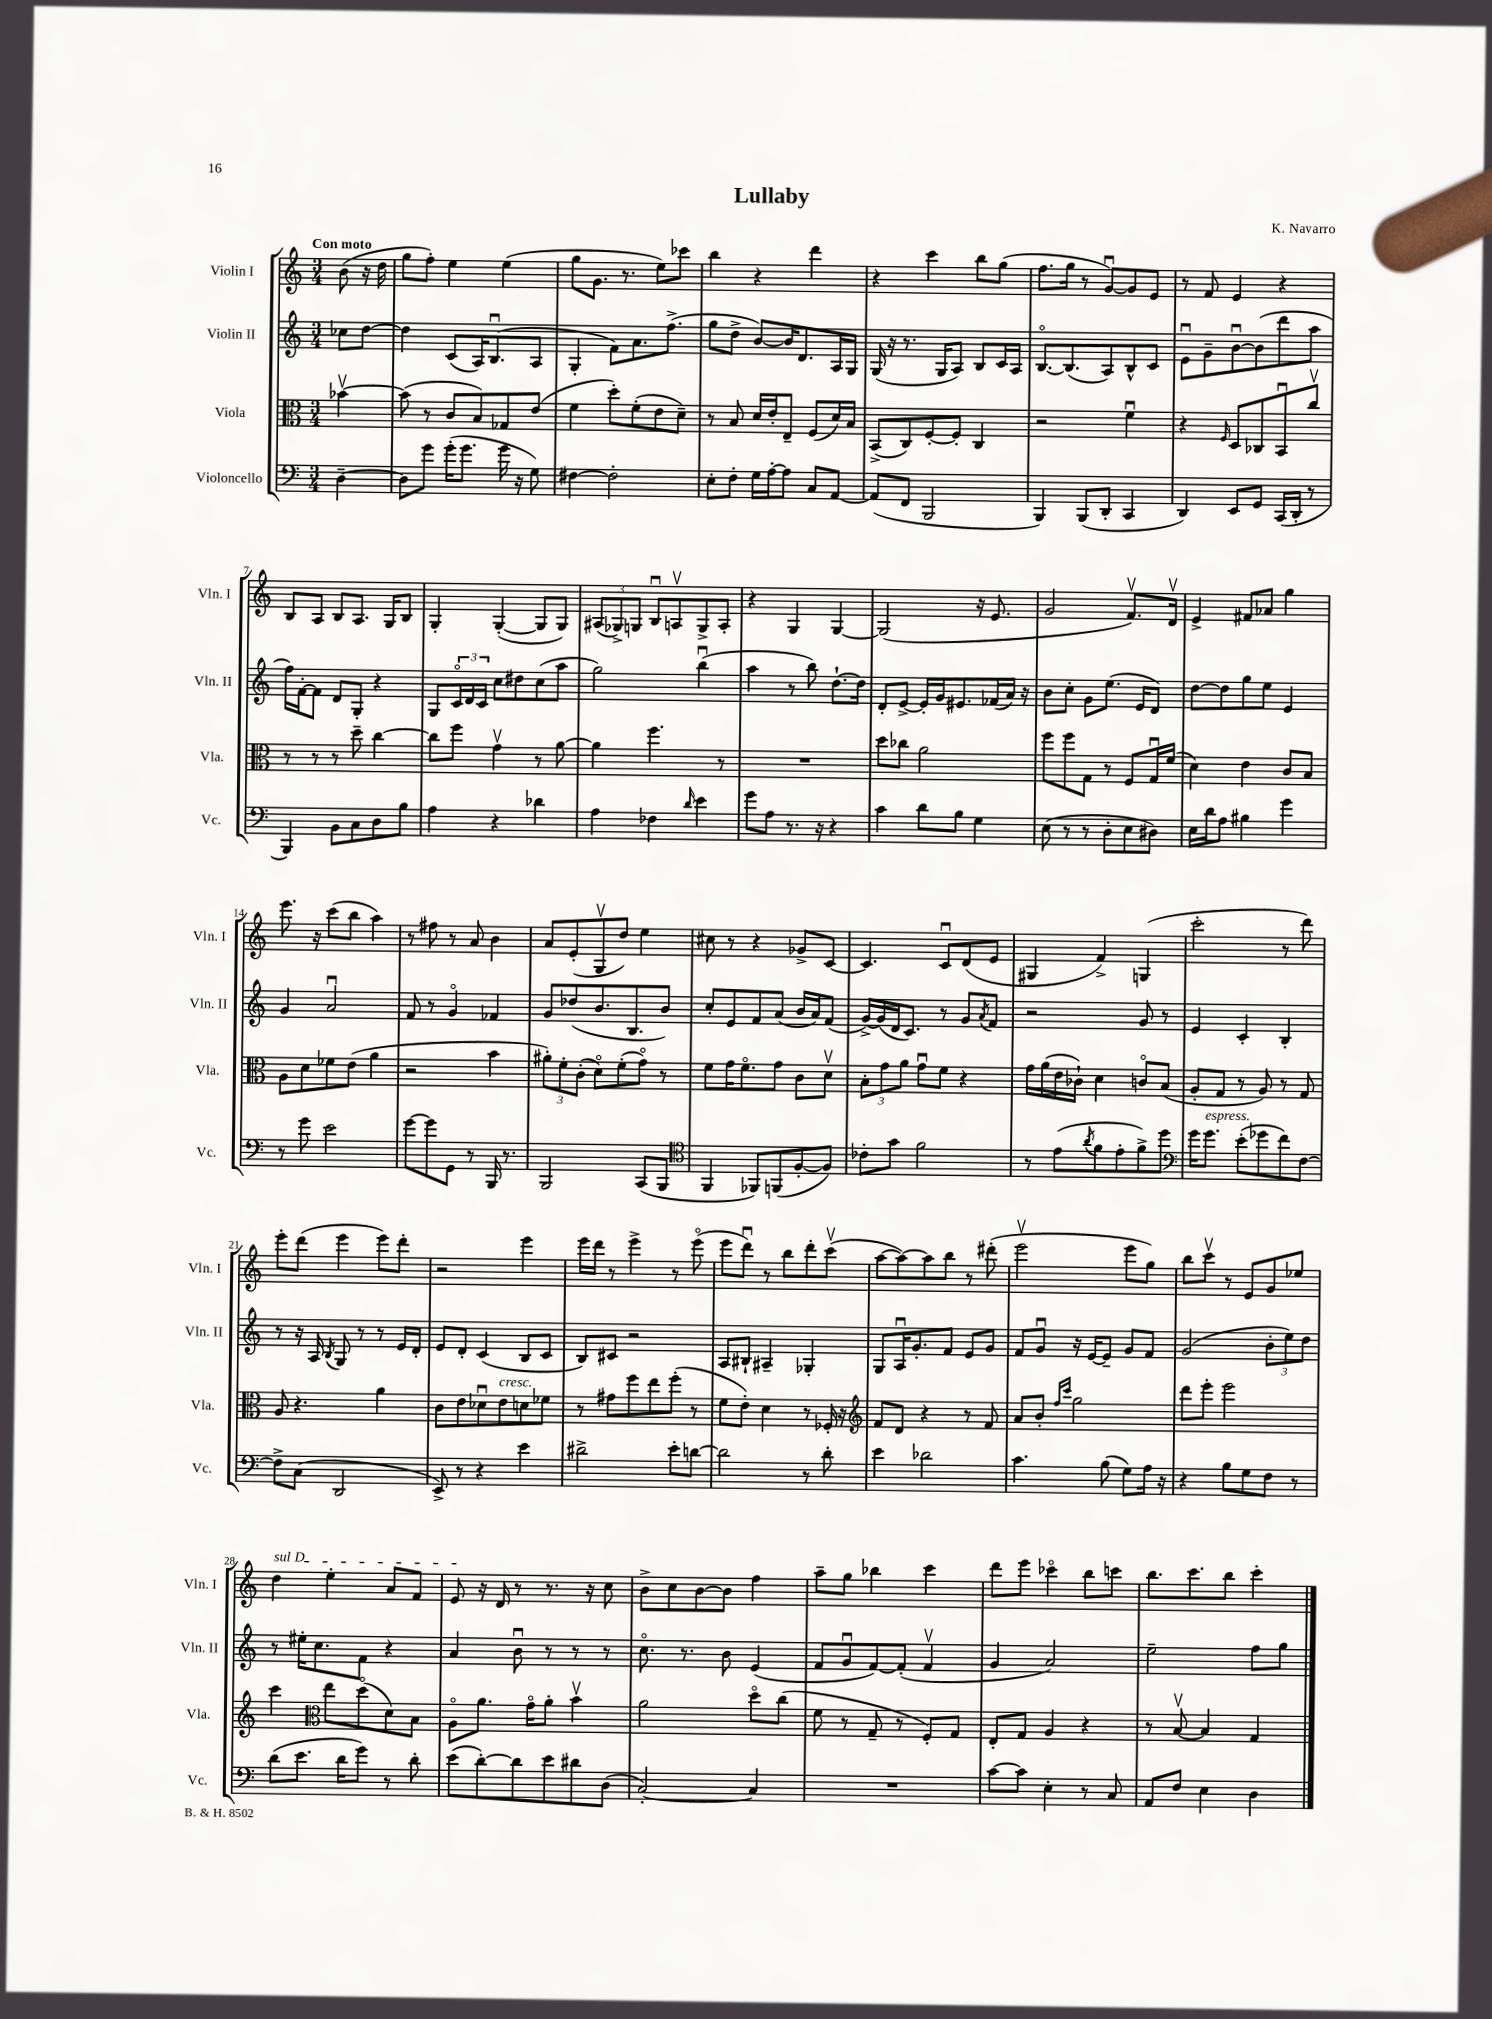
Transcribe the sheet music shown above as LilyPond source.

\header { title = "Lullaby" composer = "K. Navarro" }
<<
\new StaffGroup <<
\new Staff = "s0" \with { instrumentName = "Violin I" shortInstrumentName = "Vln. I" } {
    \clef treble \key c \major \numericTimeSignature \time 3/4 \partial 4 \tempo "Con moto"
    b'8( r16 d''16 |
    g''8 f''8-.) e''4 e''4( |
    g''8 g'8. r8. e''8) ces'''8 |
    b''4 r4 d'''4 |
    r4 c'''4 b''8 g''8( |
    f''8. g''16 r8 g'8~\downbow) g'8 e'8 |
    r8 f'8 e'4 r4 |
    b8 a8 b8 a8. g16 b8 |
    g4-. g4~-.( g8 g8) |
    \tuplet 3/2 { ais8( ges8->) g8 } b8\downbow a8\upbow g8-> a8-. |
    r4 g4 g4~ |
    g2( r16 e'8. |
    g'2 f'8.\upbow) d'16\upbow |
    e'4-> fis'8 aes'8 g''4 |
    e'''8. r16 c'''8( b''8 a''4) |
    r8 fis''8 r8 a'8 b'4 |
    a'8 e'8-.( g8\upbow d''8) e''4 |
    cis''8 r8 r4 ges'8-> c'8~ |
    c'4. c'8\downbow d'8( e'8 |
    gis4 f'4->) g4( |
    c'''2-. r8 d'''8) |
    e'''8-. d'''8( e'''4 e'''8) d'''8-. |
    r2 e'''4 |
    e'''16 d'''16 r8 e'''4-> r8 e'''8\flageolet( |
    e'''8 d'''8\downbow) r8 b''8 d'''8-. c'''8\upbow( |
    a''8~ a''8~) a''8 b''8 r8 dis'''8-.( |
    e'''2\upbow e'''8 g''8) |
    b''8 c'''8\upbow r8 e'8 g'8 ees''8 |
    \once \override TextSpanner.bound-details.left.text = \markup { \italic "sul D" } d''4\startTextSpan e''4-. a'8 f'8 |
    e'8\stopTextSpan r16 d'16 r8 r8. r16 c''8 |
    b'8-> c''8 b'8~ b'8 f''4 |
    a''8-- g''8 bes''4 c'''4 |
    d'''8 e'''8 ces'''4\flageolet b''8 c'''8 |
    b''8. c'''8. b''8 c'''4-. \bar "|." |
}
\new Staff = "s1" \with { instrumentName = "Violin II" shortInstrumentName = "Vln. II" } {
    \clef treble \key c \major \numericTimeSignature \time 3/4 \partial 4
    ces''8 d''8~ |
    d''4 c'8( a16) b8.\downbow( a8 |
    g4-. f'8) a'8. f''8.->( |
    g''8 d''8-> b'8~) b'16 d'8. a16 g16 |
    g16( r16 r8. g16 a8) b8 c'16 a16 |
    b8.~\flageolet b8.( a8) b8-^ c'8 |
    e'8\downbow g'8-- b'8~\downbow b'8( d'''8 a''8 |
    f''16) f'16~-. f'8 d'8 g8-. r4 |
    g8 \tuplet 3/2 { c'16\flageolet d'16 c'16 } c''8 dis''8 c''8( a''8 |
    g''2) b''4\downbow( |
    a''4 r8 b''8) d''8.~-! d''16 |
    d'8-. e'8~-> e'16-. g'16 eis'8. fes'16( a'16) r16 |
    b'8 c''8-. g'8 e''8.( e'16 d'8) |
    d''8~ d''8 g''8 e''8 e'4 |
    g'4 a'2\downbow |
    f'8 r8 g'4\flageolet fes'4 |
    g'8 des''8( b'8. b8. b'8) |
    c''8-. e'8 f'8 a'8( b'16 a'16) f'8( |
    g'16~->) g'16( d'16 c'8.) r8 g'8 \acciaccatura { a'8 } f'8 |
    r2 g'8 r8 |
    e'4 c'4-. b4-. |
    r8 r16 a16 \acciaccatura { b8 } g8 r8 r8 e'16 d'16-. |
    e'8 d'8-. c'4( b8 c'8 |
    b8) cis'8 r2 |
    a8 bis8-! ais4-- ges4-. |
    g8 a16\downbow g'8.-. f'8 e'8 g'8 |
    f'8 g'8\downbow r16 e'16~ e'8-- g'8 f'8 |
    g'2( \tuplet 3/2 { b'8-. e''8) d''8 } |
    r8 eis''16-. c''8. f'8 r4 |
    a'4 b'8\downbow r8 r8 r8 |
    c''8.\flageolet r8. b'8 e'4( |
    f'8 g'8\downbow f'8~) f'8-.( f'4\upbow |
    g'4 a'2) |
    e''2-- f''8 g''8 \bar "|." |
}
\new Staff = "s2" \with { instrumentName = "Viola" shortInstrumentName = "Vla." } {
    \clef alto \key c \major \numericTimeSignature \time 3/4 \partial 4
    bes'4~\upbow |
    bes'8( r8 c'8 b8) ges8 e'8( |
    f'4 d''8-.) f'8-.( e'8 d'8--) |
    r8 b8 d'16 e'16-. e8-- f8( d'16) b16 |
    b,8->( c8) f8~-. f8-. c4 |
    r2 f'4\downbow |
    r4 \grace { f16 } d8 ces8 b,8\downbow c''8\upbow |
    r8 r8 r8 d''8-- c''4~ |
    c''8 f''8 g'4\upbow r8 a'8~ |
    a'4 f''4. r8 |
    R2. |
    d''8 ces''8 a'2 |
    f''8 f''8 g8 r8 f8 g16\downbow f'16( |
    d'4) e'4 c'8 b8 |
    a8 d'8 fes'8 e'8( a'4 |
    r2 b'4 |
    \tuplet 3/2 { ais'8-.) f'8-. c'8-.( } d'8\flageolet) f'8-.( g'8\flageolet) r8 |
    f'8 g'16 f'8.\flageolet g'8 c'8 d'8\upbow |
    \tuplet 3/2 { b8-. g'8 a'8 } g'8\downbow f'8 r4 |
    g'16 a'16( e'16 ces'16-!) d'4 c'8\flageolet b8( |
    a8-. g8 r8 a8) r8 g8 |
    a8 r4. a'4 |
    c'8 e'8 des'8\downbow e'8^\markup { \italic "cresc." } d'8 fes'8 |
    r8 gis'8 f''8 e''8 f''8-.( r8 |
    f'8 e'8-.) d'4 r8 fes16-. r16 |
    \clef treble f'8 d'8 r4 r8 f'8 |
    a'8 b'8-. \grace { f''16 c'''16 } g''2 |
    d'''8 e'''8-. e'''2 |
    c'''4 \clef alto e''8 d''8\flageolet( d'8) b8 |
    a8\flageolet a'8. g'16\flageolet a'8-. b'4\upbow |
    a'2 d''8\flageolet c''8( |
    f'8 r8 g8-- r8 f8-.) g8 |
    e8-. g8 a4 r4 |
    r8 b8~\upbow b4 g4 \bar "|." |
}
\new Staff = "s3" \with { instrumentName = "Violoncello" shortInstrumentName = "Vc." } {
    \clef bass \key c \major \numericTimeSignature \time 3/4 \partial 4
    d4~-- |
    d8 g'8 g'16-.( g'8. g'16 r16 g8) |
    fis4~ fis2-. |
    e8-. f8-. g16 a16~-. a8 c8 a,8~ |
    a,8( f,8 b,,2 |
    b,,4) b,,8( d,8-. c,4 |
    d,4) e,8 g,8 c,16( d,16-. r8 |
    b,,4) b,8 c8 d8 b8 |
    a4 r4 des'4 |
    a4 fes4 \grace { d'16 } e'4 |
    g'8 a8 r8. r16 r4 |
    c'4 d'8 b8 g4 |
    e8( r8 r8 d8-. e8 dis8) |
    e16 d'16 a8 bis4 g'4 |
    r8 g'8 e'2 |
    g'8~ g'8 g,8 r8 b,,16 r8. |
    b,,2 c,8( b,,8 |
    \clef tenor f,4 fes,8) f,8( f8~-. f8) |
    ces'8-. g'8 f'2 |
    r8 e'8( \acciaccatura { a'8 } f'8 e'8-. f'8->) d''8 |
    \clef bass g'16 g'8.^\markup { \italic "espress." } e'8-.( ges'8 f'8) f8~ |
    f8-> c8( d,2 |
    e,8->) r8 r4 e'4 |
    dis'2-> e'8-. d'8~ |
    d'2 r8 d'8-. |
    e'4 des'2 |
    c'4. b8( g8) a16 r16 |
    r4 b8 g8 f8 r8 |
    d'8( e'8. d'16 g'8) r8 d'8-. |
    e'8( d'8~-.) d'8 e'8 dis'8 d8( |
    c2~-.) c4 |
    R2. |
    c'8~ c'8 e4-. r8 c8 |
    a,8 f8 e4 d4 \bar "|." |
}
>>
>>
